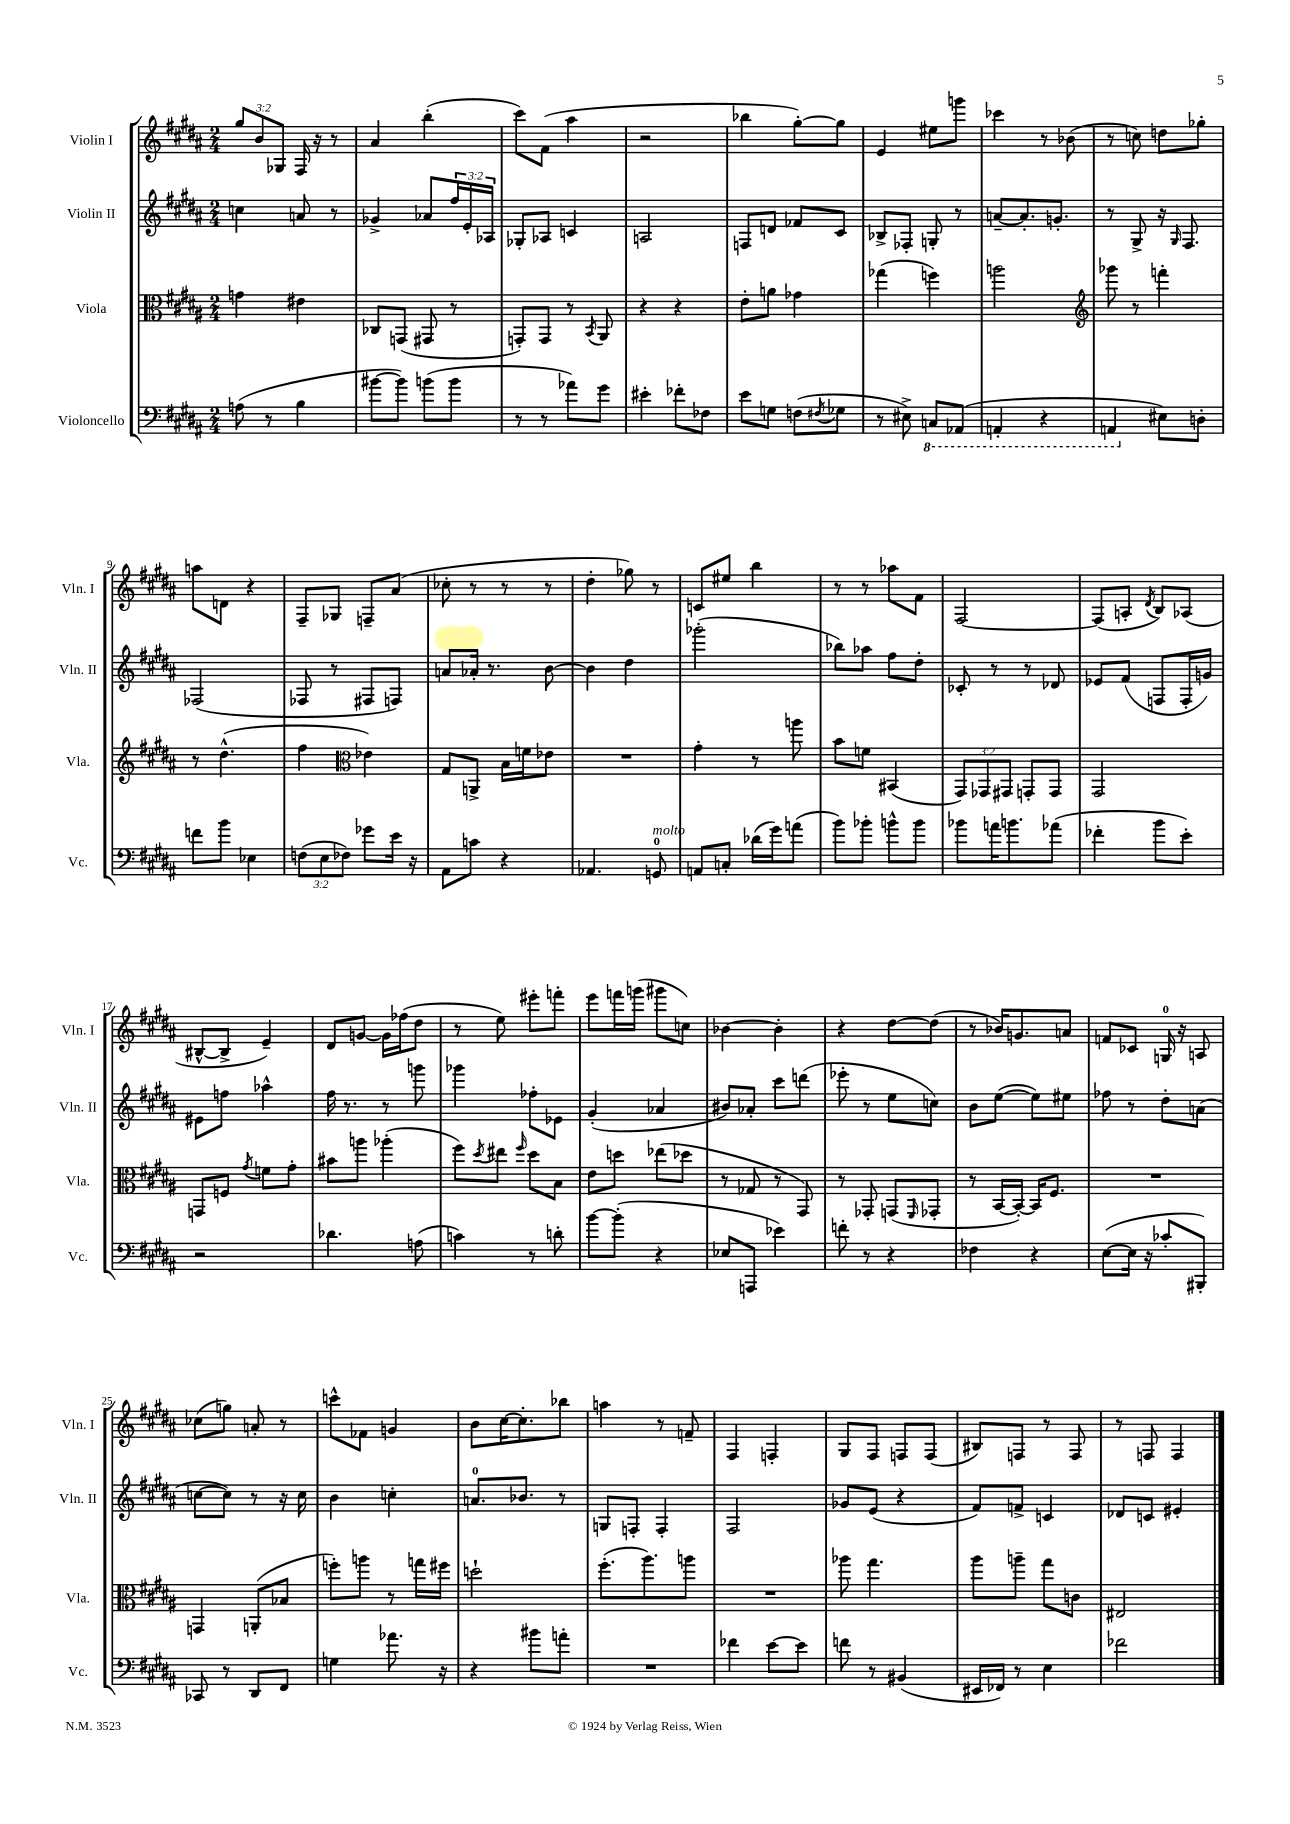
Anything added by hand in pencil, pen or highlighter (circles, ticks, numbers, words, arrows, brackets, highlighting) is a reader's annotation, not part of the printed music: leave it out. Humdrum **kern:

**kern	**kern	**kern	**kern
*staff4	*staff3	*staff2	*staff1
*clefF4	*clefC3	*clefG2	*clefG2
*k[f#c#g#d#a#]	*k[f#c#g#d#a#]	*k[f#c#g#d#a#]	*k[f#c#g#d#a#]
*M2/4	*M2/4	*M2/4	*M2/4
(8A	4g	4cc	12gg#
.	.	.	12b
8r	.	.	.
.	.	.	12G-
4B	4e#	8a	16F#
.	.	.	16r
.	.	8r	8r
=	=	=	=
[8b#	8C-	4g-^	4a#
8b#])	(8GG	.	.
(8b	8GG#	8a-	(4bb'
8b	8r	24ff#	.
.	.	24e'	.
.	.	24A-	.
=	=	=	=
8r	8GG')	8G-'	8ccc#)
8r	8GG	8A-	(8f#
8a-)	8r	4c	4aa#
.	8qBB	.	.
8g#	8AA#	.	.
=	=	=	=
4e#'	4r	2A	2r
8f-'	4r	.	.
8F-	.	.	.
=	=	=	=
8e	8e'	8F	4bb-
8G	8a	8d	.
(8F	4g-	8f-	[8gg#')
8qF#	.	.	.
8G-	.	8c#	8gg#]
=	=	=	=
8r	(4gg-	8B-^	4e
8E#^)	.	8F-'	.
8CC	4ff)	8G'	8ee#
(8AAA-	.	8r	8ggg
=	=	=	=
4AAA'	2aa	[8a~	4ccc-
.	.	8.a']	.
4r	.	.	8r
.	.	8.g'	.
.	.	.	(8b-
=	=	=	=
*	*clefG2	*	*
4AAA	8ggg-	8r	8r
.	8r	8G#^	8cc)
8E#)	4fff'	16r	8dd
.	.	16qqG#	.
.	.	8.F#	.
8D'	.	.	8gg-'
=	=	=	=
8f	8r	(2F-	8aa
8b	(4.dd#^^	.	8d
4E-	.	.	4r
=	=	=	=
(12F	4ff#	8F-	8F#~
12E	.	.	.
.	.	8r	8G-
12F-)	.	.	.
*	*clefC3	*	*
8g-	4e-)	8F#	8F~
16e	.	8F)	(8a#
16r	.	.	.
=	=	=	=
8AA#	8G#	8a	8cc-'
8c	8AA^	16a-'	8r
.	.	8.r	.
4r	16B	.	8r
.	16f	.	.
.	8e-	[8b	8r
=	=	=	=
4.AA-	2r	4b]	4dd#'
.	.	4dd#	8gg-)
8GG	.	.	8r
=	=	=	=
8AA	4g#'	(2ggg-'	8c
8C'	.	.	8ee#
(16d-	8r	.	4bb
16g#)	.	.	.
(8a	8aa	.	.
=	=	=	=
8b)	8b	8bb-)	8r
8b-'	8f	8aa-	8r
8b^^	(4BB#	8ff#	8aa-
8b	.	8dd#'	8f#
=	=	=	=
8b-	12GG#)	8c-'	[2F#
.	12GG-	.	.
16a	.	8r	.
.	12GG#	.	.
8.b	.	.	.
.	8GG'	8r	.
(8a-	8GG	8d-	.
=	=	=	=
4f-'	2GG#	8e-	(8F#]
.	.	(8f#	8A'
.	.	.	8qd#
8b	.	8F	8B)
8e')	.	16F'	(8A-
.	.	16g)	.
=	=	=	=
2r	8GG	8e#	[8B#^^
.	8F	8ff	8B#^]
.	8qg#	.	.
.	8f	4aa-^^	4e~)
.	8g#'	.	.
=	=	=	=
4.d-	8b#	16ff#	8d#
.	.	8.r	.
.	8aa	.	[8g
.	(4aa-'	8r	16g]
.	.	.	(16ff-
(8A	.	8ggg	8dd#
=	=	=	=
4c)	8ff#)	4ggg-	8r
.	8qdd#	.	.
.	8ee#	.	8ee)
.	16qqff#	.	.
8r	8dd#	8ff-'	8eee#'
8d'	8B	8e-	8fff'
=	=	=	=
[8b	8e	(4g#'	8eee
(8b']	8dd	.	16fff
.	.	.	(16ggg
4r	(8ee-	4a-	8ggg#
.	8dd-	.	8cc)
=	=	=	=
8E-	8r	8b#)	[4b-
8AAA	8G-	8a-'	.
4e-)	8r	8ccc#	4b-']
.	8GG#)	(8ddd	.
=	=	=	=
8f'	8r	8eee-'	4r
8r	8GG-'	8r	.
4r	(8GG	8ee	[8dd#
.	16qqFF#	.	.
.	8GG-'	8cc)	(8dd#]
=	=	=	=
4F-	8r	8b	8r
.	[16BB	([8ee	16b-)
.	16BB'_)	.	8.g
4r	16BB]	8ee])	.
.	8.F#	.	.
.	.	8ee#	8a
=	=	=	=
([8E	2r	8ff-	8f
16E]	.	8r	8c-
16r	.	.	.
8c-'	.	8dd#'	16G
.	.	.	16r
8BBB#')	.	(8a	8A
=	=	=	=
8CC-	4GG	[8cc	(8cc-
8r	.	8cc])	8gg)
8DD#	(8AA'	8r	8a'
8FF#	8B-	16r	8r
.	.	16cc	.
=	=	=	=
4G	8ff')	4b	8ccc^^
.	8aa	.	8f-
8.a-	8r	4cc'	4g
.	16gg	.	.
16r	16ff#	.	.
=	=	=	=
4r	2dd`	8.a	8b
.	.	.	[16cc#
.	.	8.b-	8.cc#']
8b#	.	.	.
8a'	.	8r	8bb-
=	=	=	=
2r	(8.ff#'	8G	4aa
.	.	8F'	.
.	8.aa#)	.	.
.	.	4F'	8r
.	8aa	.	8f~
=	=	=	=
4f-	2r	2F#	4F#
[8e	.	.	4F'
8e]	.	.	.
=	=	=	=
8f	8aa-	8g-	8G#
8r	4.gg#	(8e	8F#
(4BB#	.	4r	8F
.	.	.	(8F
=	=	=	=
16EE#	8aa#	8f#)	8B#)
16FF-)	.	.	.
8r	8aa~	8f^	8F
4E	8gg#	4c	8r
.	8c	.	8F
=	=	=	=
2f-	2E#	8d-	8r
.	.	8c	8F
.	.	4e#'	4F
==	==	==	==
*-	*-	*-	*-
